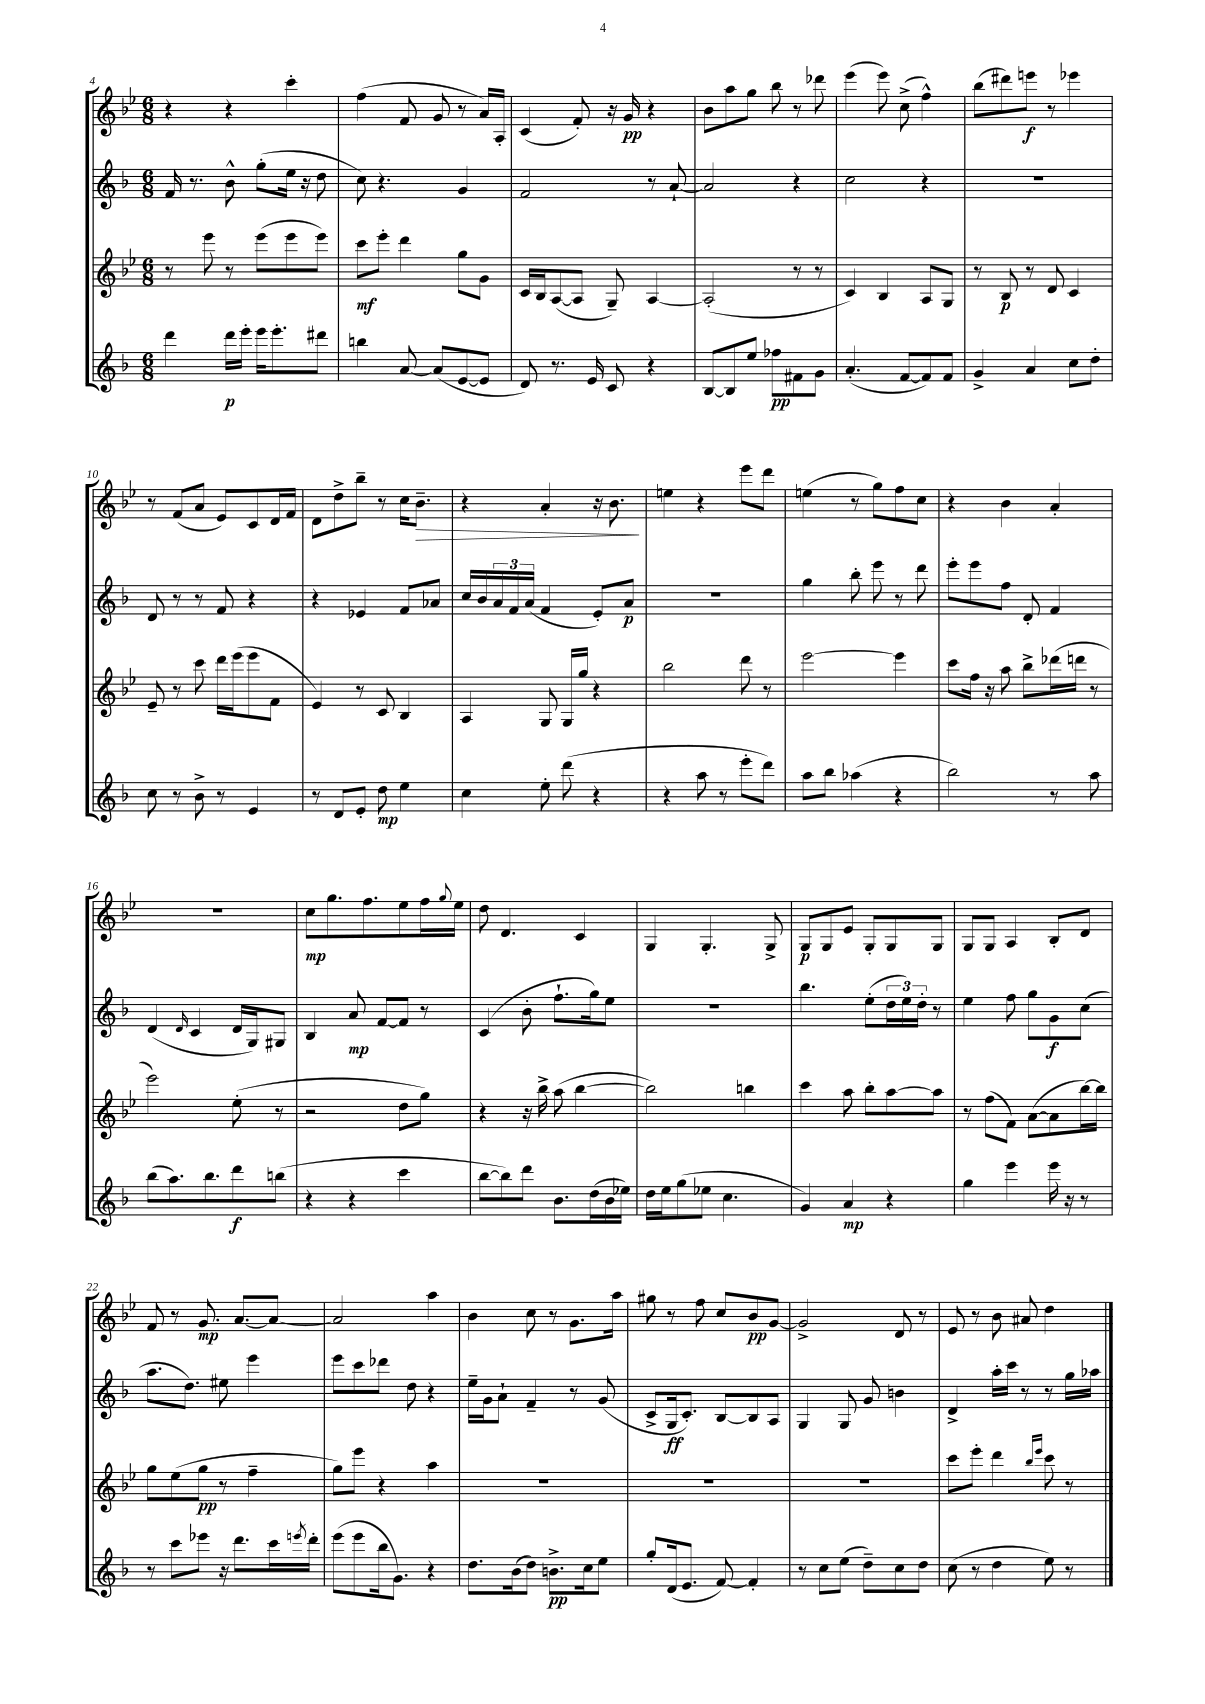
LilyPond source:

<<
\new StaffGroup <<
\new Staff = "s0" {
    \clef treble \key bes \major \numericTimeSignature \time 6/8
    r4 r4 c'''4-. |
    f''4( f'8 g'8 r8 a'16) a16-. |
    c'4( f'8-.) r16 g'16\pp r4 |
    bes'8 a''8 g''8 bes''8 r8 des'''8 |
    ees'''4( ees'''8) c''8->( f''4-^) |
    bes''8( dis'''8) e'''8\f r8 ees'''4 |
    r8 f'8( a'8 ees'8) c'8 d'16 f'16 |
    d'8 d''8-> bes''8-- r8 c''16 bes'8.--\> |
    r4 a'4-. r16 bes'8.\! |
    e''4 r4 ees'''8 d'''8 |
    e''4( r8 g''8) f''8 c''8 |
    r4 bes'4 a'4-. |
    R2. |
    c''8\mp g''8. f''8. ees''8 f''16 \appoggiatura { g''8 } ees''16 |
    d''8 d'4. c'4 |
    g4 g4.-. g8-> |
    g8\p g8 ees'8 g8-. g8 g8 |
    g8 g8 a4 bes8-. d'8 |
    f'8 r8 g'8.\mp a'8.~ a'8~ |
    a'2 a''4 |
    bes'4 c''8 r8 g'8. a''16 |
    gis''8 r8 f''8 c''8 bes'8\pp g'8~ |
    g'2-> d'8 r8 |
    ees'8 r8 bes'8 ais'8 d''4 \bar "|." |
}
\new Staff = "s1" {
    \clef treble \key f \major \numericTimeSignature \time 6/8
    f'16 r8. bes'8-^ g''8-.( e''16 r16 d''8 |
    c''8) r4. g'4 |
    f'2 r8 a'8~-! |
    a'2 r4 |
    c''2 r4 |
    R2. |
    d'8 r8 r8 f'8 r4 |
    r4 ees'4 f'8 aes'8 |
    c''16 bes'16 \tuplet 3/2 { a'16 f'16 a'16( } f'4 e'8-.) a'8\p |
    R2. |
    g''4 bes''8-. e'''8 r8 d'''8 |
    e'''8-. e'''8 f''8 d'8-. f'4 |
    d'4( \grace { d'16 } c'4 d'16 g16) gis8 |
    bes4 a'8\mp f'8~ f'8 r8 |
    c'4( bes'8-. f''8.-! g''16) e''8 |
    R2. |
    bes''4. e''8-.( \tuplet 3/2 { d''16 e''16) d''16-. } r8 |
    e''4 f''8 g''8 g'8\f c''8( |
    a''8. d''8.) eis''8 e'''4 |
    e'''8 c'''8 des'''8 d''8 r4 |
    e''16-- g'16 a'8-! f'4-- r8 g'8( |
    c'8-> g16\ff c'8.-.) bes8~ bes8 a8 |
    g4 g8 g'8 b'4 |
    d'4-> a''16-. c'''16 r8 r8 g''16 aes''16 \bar "|." |
}
\new Staff = "s2" {
    \clef treble \key bes \major \numericTimeSignature \time 6/8
    r8 ees'''8 r8 ees'''8( ees'''8 ees'''8) |
    c'''8\mf ees'''8-. d'''4 g''8 g'8 |
    c'16 bes16 a8~( a8 g8--) a4~ |
    a2-.( r8 r8 |
    c'4) bes4 a8 g8 |
    r8 bes8\p r8 d'8 c'4 |
    ees'8-- r8 c'''8 d'''16 ees'''16( ees'''8 f'8 |
    ees'4) r8 c'8 bes4 |
    a4 g8 g16 g''16 r4 |
    bes''2 d'''8 r8 |
    ees'''2~ ees'''4 |
    c'''8 f''16 r16 a''8 bes''8-> des'''16( d'''16 r8 |
    ees'''2) ees''8-.( r8 |
    r2 d''8 g''8) |
    r4 r16 bes''16-> a''8( bes''4~ |
    bes''2) b''4 |
    c'''4 a''8 bes''8-. a''8~ a''8 |
    r8 f''8( f'8) a'8~( a'8 bes''16~) bes''16 |
    g''8 ees''8( g''8\pp r8 f''4-- |
    g''8) ees'''8 r4 a''4 |
    R2. |
    R2. |
    R2. |
    c'''8 ees'''8-. d'''4 \grace { bes''16 ees'''16 } c'''8 r8 \bar "|." |
}
\new Staff = "s3" {
    \clef treble \key f \major \numericTimeSignature \time 6/8
    d'''4 d'''16\p e'''16-. e'''16 e'''8.-. dis'''8 |
    b''4 a'8~ a'8( e'8~ e'8 |
    d'8) r8. e'16 c'8 r4 |
    bes8~ bes8 e''8 fes''8\pp fis'8 g'8 |
    a'4.-.( f'8~ f'8) f'8 |
    g'4-> a'4 c''8 d''8-. |
    c''8 r8 bes'8-> r8 e'4 |
    r8 d'8 e'8-. d''8\mp e''4 |
    c''4 e''8-. d'''8( r4 |
    r4 a''8 r8 e'''8-. d'''8) |
    a''8 bes''8 aes''4( r4 |
    bes''2) r8 a''8 |
    bes''8( a''8.) bes''8. d'''8\f b''8( |
    r4 r4 c'''4 |
    bes''8~ bes''8) d'''8 bes'8. d''16( bes'16 ees''16) |
    d''16 e''16 g''8( ees''8 c''4. |
    g'4) a'4\mp r4 |
    g''4 e'''4 e'''16 r16 r8 |
    r8 c'''8 ees'''8 r16 d'''8. c'''16 \acciaccatura { e'''8 } d'''16-. |
    e'''8( e'''8 bes''16 g'8.) r4 |
    d''8. bes'16( d''8) b'8.->\pp c''16 e''8 |
    g''8-. d'16( e'8. f'8~) f'4-. |
    r8 c''8 e''8( d''8--) c''8 d''8 |
    c''8( r8 d''4 e''8) r8 \bar "|." |
}
>>
>>
\layout { \context { \Score currentBarNumber = #4 } }
